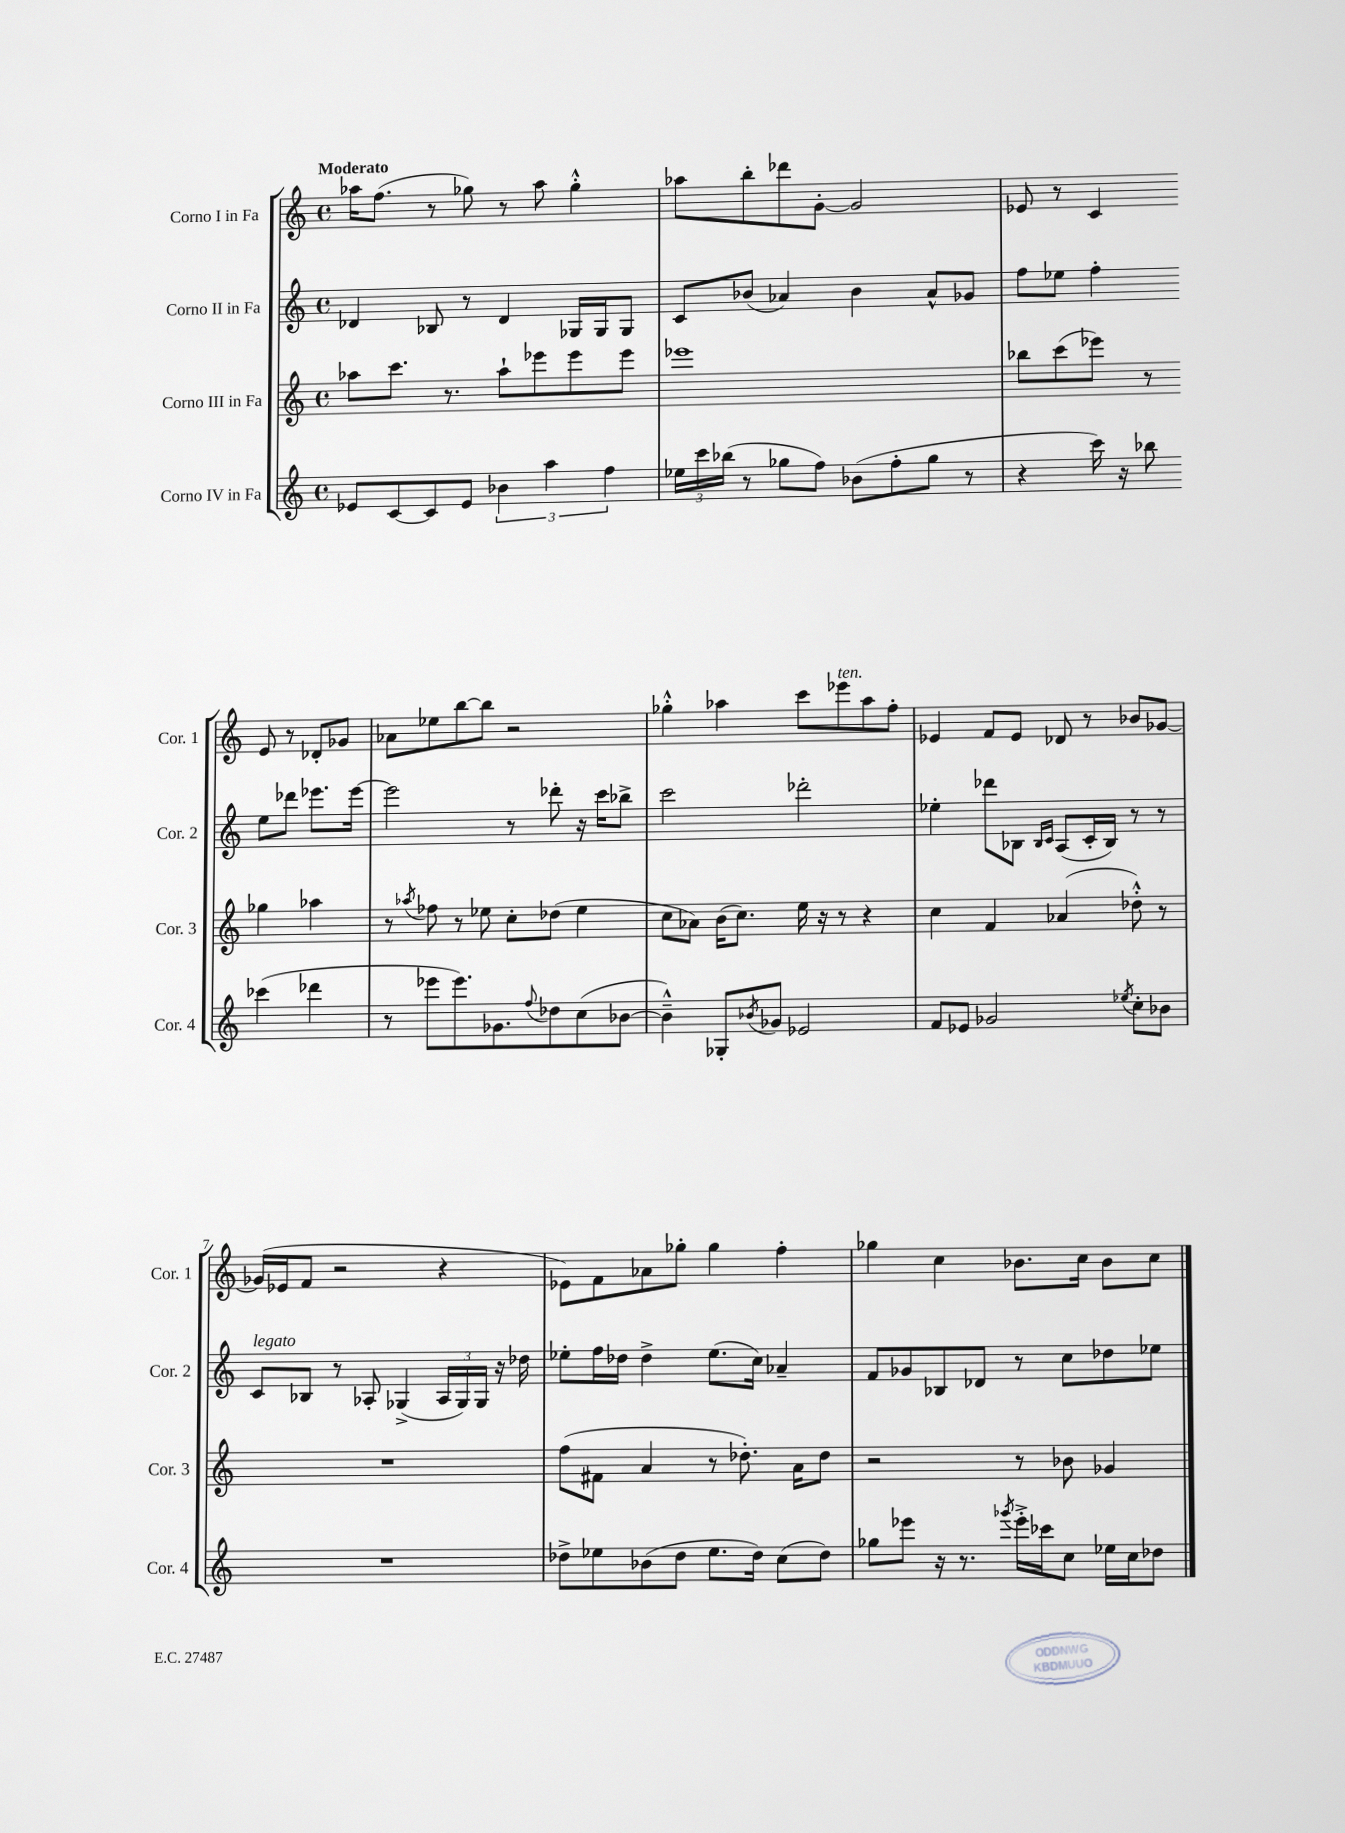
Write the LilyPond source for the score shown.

<<
\new StaffGroup <<
\new Staff = "s0" \with { instrumentName = "Corno I in Fa" shortInstrumentName = "Cor. 1" } {
    \clef treble \key c \major \defaultTimeSignature \time 4/4 \tempo "Moderato"
    aes''16 f''8.( r8 ges''8) r8 aes''8 ges''4-.-^ |
    aes''8 b''8-. des'''8 g'8~-. g'2 |
    ees'8 r8 c'4 ees'8 r8 des'8-. ges'8 |
    aes'8 ees''8 b''8~ b''8 r2 |
    ges''4-.-^ aes''4 c'''8 ees'''8^\markup { \italic "ten." } aes''8 f''8-. |
    ees'4 f'8 ees'8 des'8 r8 bes'8 ges'8~ |
    ges'16( ees'16 f'8 r2 r4 |
    ees'8) f'8 aes'8 ges''8-. ges''4 f''4-. |
    ges''4 c''4 bes'8. c''16 bes'8 c''8 \bar "|." |
}
\new Staff = "s1" \with { instrumentName = "Corno II in Fa" shortInstrumentName = "Cor. 2" } {
    \clef treble \key c \major \defaultTimeSignature \time 4/4
    des'4 bes8 r8 des'4 ges16 ges16 ges8 |
    c'8 bes'8( aes'4) bes'4 aes'8-^ ges'8 |
    f''8 ees''8 f''4-. ees''8 des'''8 ees'''8. ees'''16~ |
    ees'''2 r8 des'''8-. r16 c'''16 bes''8-> |
    c'''2 des'''2-. |
    ees''4-. des'''8 bes8 \grace { bes16 c'16 } a8( c'16-. bes16) r8 r8 |
    c'8^\markup { \italic "legato" } bes8 r8 aes8-. ges4->( \tuplet 3/2 { aes16 ges16) ges16 } r16 des''16 |
    ees''8-. f''16 des''16 des''4-> ees''8.( c''16) aes'4-- |
    f'8 ges'8 bes8 des'8 r8 c''8 des''8 ees''8 \bar "|." |
}
\new Staff = "s2" \with { instrumentName = "Corno III in Fa" shortInstrumentName = "Cor. 3" } {
    \clef treble \key c \major \defaultTimeSignature \time 4/4
    aes''8 c'''8. r8. aes''8-! ees'''8 ees'''8 ees'''8 |
    ees'''1 |
    bes''8 c'''8( ees'''8) r8 ges''4 aes''4 |
    r8 \acciaccatura { aes''8 } fes''8 r8 ees''8 c''8-. des''8( ees''4 |
    c''8 aes'8) b'16( c''8.) e''16 r16 r8 r4 |
    c''4 f'4 aes'4( des''8-.-^) r8 |
    R1 |
    f''8( fis'8 a'4 r8 des''8.-.) a'16 des''8 |
    r2 r8 bes'8 ges'4 \bar "|." |
}
\new Staff = "s3" \with { instrumentName = "Corno IV in Fa" shortInstrumentName = "Cor. 4" } {
    \clef treble \key c \major \defaultTimeSignature \time 4/4
    ees'8 c'8~ c'8 ees'8 \tuplet 3/2 { bes'4 a''4 f''4 } |
    \tuplet 3/2 { ees''16 c'''16 bes''16( } r8 ges''8 f''8) bes'8( f''8-. ges''8 r8 |
    r4 c'''16) r16 bes''8 ces'''4( des'''4 |
    r8 ees'''8 ees'''8.) ges'8. \appoggiatura { f''8 } des''8 c''8( bes'8~ |
    bes'4---^) ges8-. \acciaccatura { bes'8 } ges'8 ees'2 |
    f'8 ees'8 ges'2 \acciaccatura { ees''8 } c''8-. bes'8 |
    R1 |
    des''8-> ees''8 bes'8( des''8 ees''8. des''16) c''8( des''8) |
    ges''8 ees'''8 r16 r8. \acciaccatura { ges'''8 } ees'''16-.-> ces'''16 c''8 ees''16 c''16 des''8 \bar "|." |
}
>>
>>
